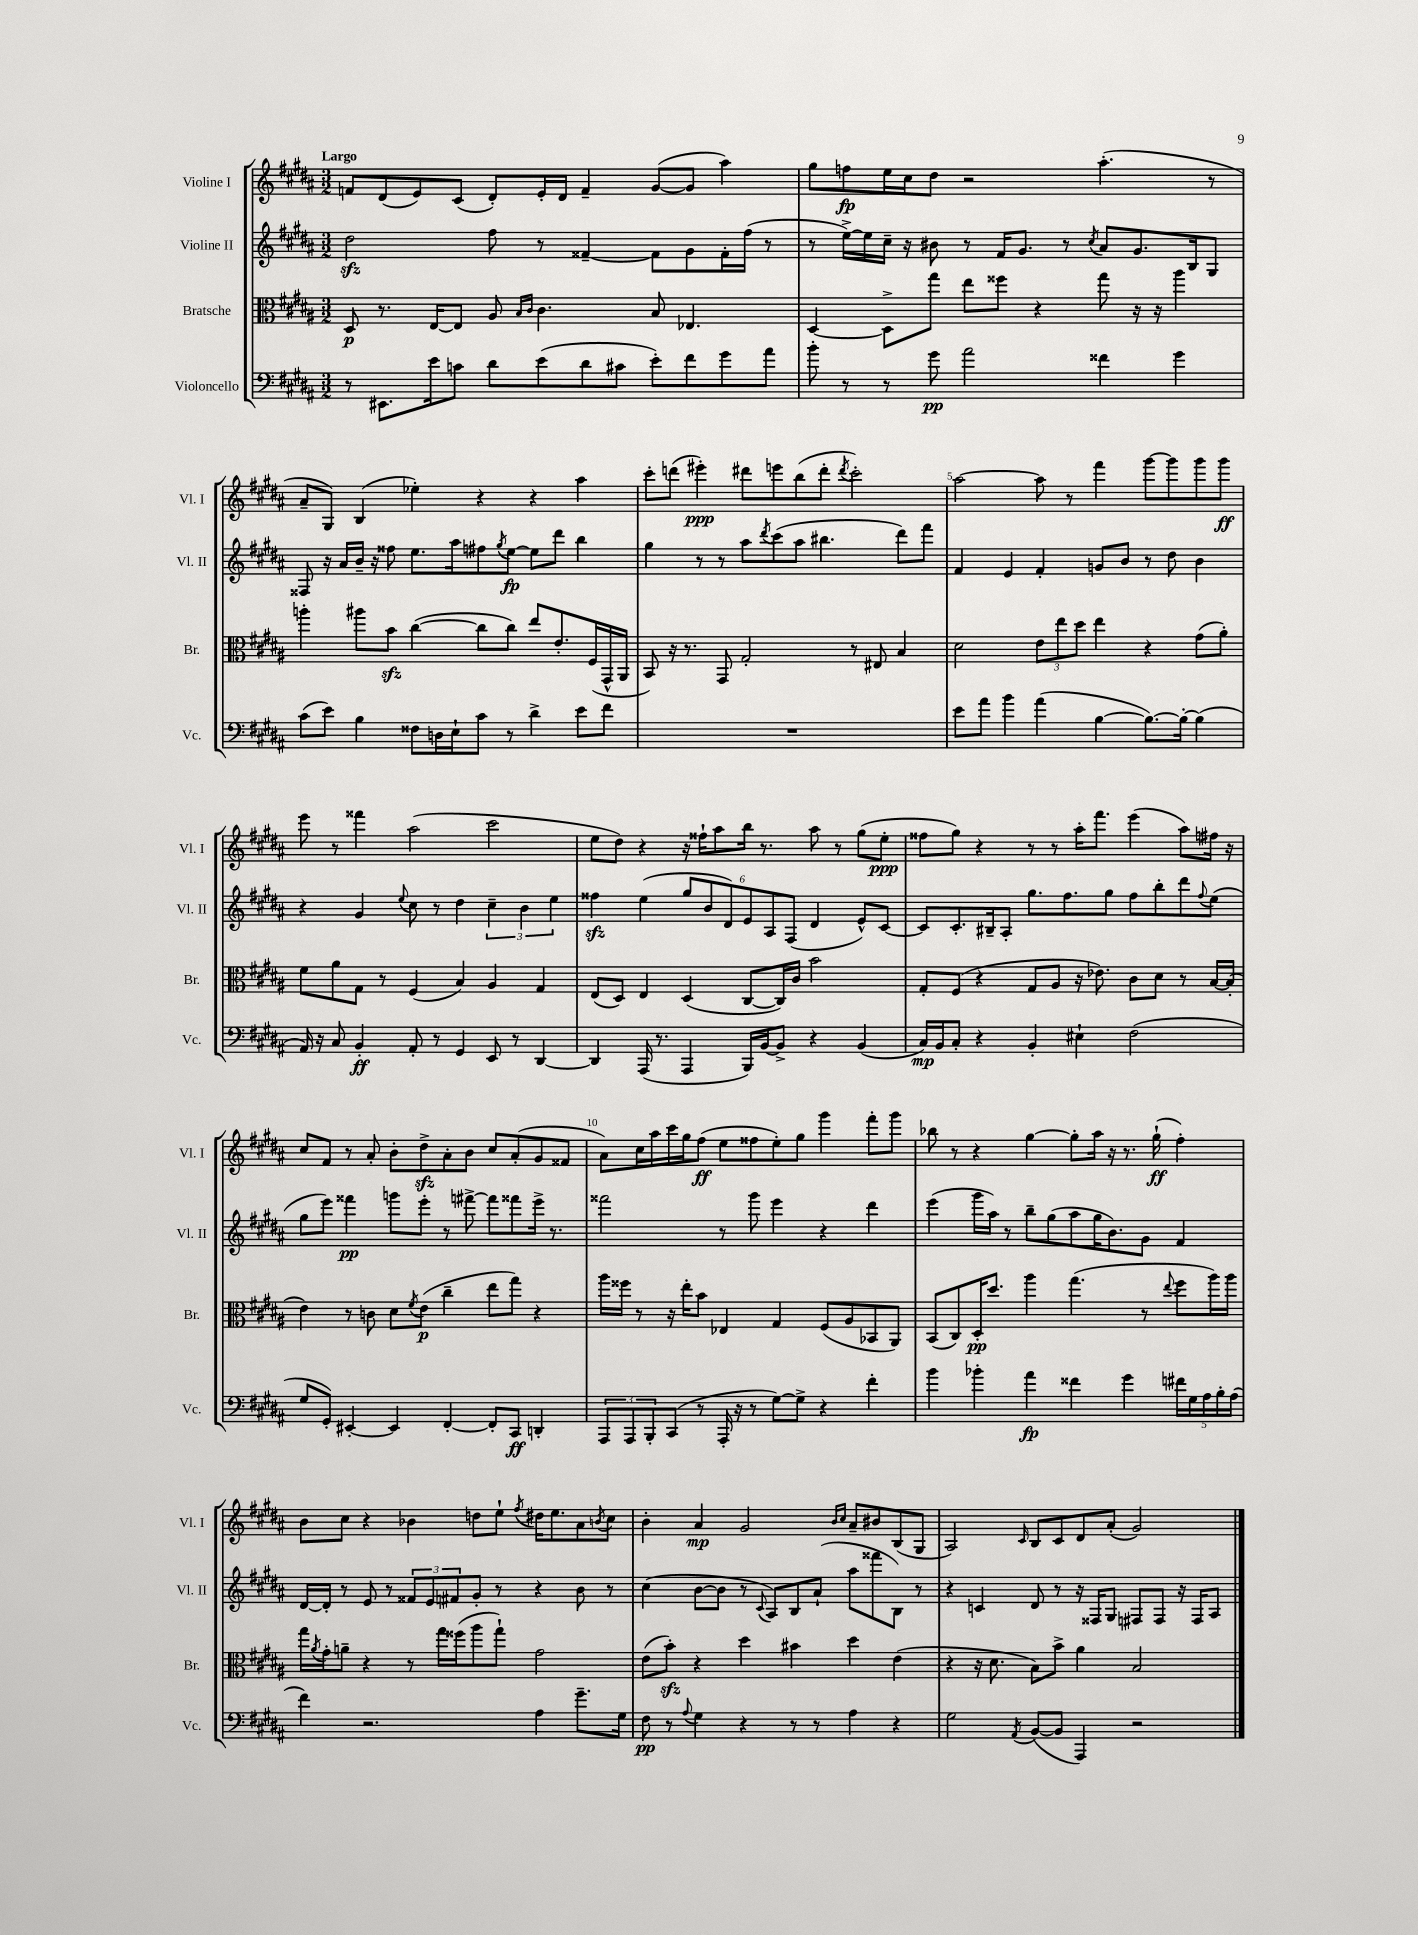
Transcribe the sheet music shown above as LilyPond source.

<<
\new StaffGroup <<
\new Staff = "s0" \with { instrumentName = "Violine I" shortInstrumentName = "Vl. I" } {
    \clef treble \key b \major \numericTimeSignature \time 3/2 \tempo "Largo"
    f'8 dis'8( e'8) cis'8( dis'8-.) e'16-. dis'16 f'4-- gis'8~( gis'8 ais''4) |
    gis''8 f''8\fp e''16 cis''16 dis''8 r2 ais''4.-.( r8 |
    ais'8-- gis8) b4( ees''4-.) r4 r4 ais''4 |
    cis'''8-. d'''8( eis'''4-.\ppp) dis'''8 e'''8 b''8( dis'''8-. \acciaccatura { dis'''8 } cis'''2-.) |
    ais''2~ ais''8 r8 fis'''4 gis'''8~ gis'''8 gis'''8 gis'''8\ff |
    e'''8 r8 fisis'''4 ais''2( cis'''2 |
    e''8 dis''8) r4 r16 fisis''16-! ais''8 b''16 r8. ais''8 r8 gis''8( e''8-.\ppp |
    fisis''8 gis''8) r4 r8 r8 ais''16-. fis'''8. e'''4( ais''8) fis''16 r16 |
    cis''8 fis'8 r8 ais'8-. b'8-. dis''8->\sfz ais'8-. b'8 cis''8 ais'8-.( gis'8 fisis'8 |
    ais'8) cis''16 ais''16 cis'''16 gis''16 fis''8\ff( e''8 fisis''8 e''8-.) gis''8 gis'''4 fis'''8-. gis'''8 |
    bes''8 r8 r4 gis''4~ gis''8-. ais''16 r16 r8. gis''16-!\ff( fis''4-.) |
    b'8 cis''8 r4 bes'4 d''8 e''8-! \acciaccatura { fis''8 } dis''16 e''8. ais'8 \acciaccatura { b'8 } cis''8 |
    b'4-. ais'4\mp gis'2 \grace { b'16 cis''16 } ais'8-- bis'8 b8( gis8 |
    ais2) \grace { cis'16 } b8 cis'8 dis'8 ais'8-.( gis'2) \bar "|." |
}
\new Staff = "s1" \with { instrumentName = "Violine II" shortInstrumentName = "Vl. II" } {
    \clef treble \key b \major \numericTimeSignature \time 3/2
    dis''2\sfz fis''8 r8 fisis'4~-- fisis'8 gis'8 fisis'16-. fis''16( r8 |
    r8 e''16~->) e''16 cis''16-- r16 bis'8 r8 fis'16 gis'8. r8 \acciaccatura { cis''8 } ais'8 gis'8. b16 gis8 |
    fisis8 r16 ais'16 b'16-- r16 fisis''8 e''8. ais''16 fis''8 \acciaccatura { gis''8 } e''8~\fp e''8 dis'''8 b''4 |
    gis''4 r8 r8 ais''8 \acciaccatura { dis'''8 } cis'''8( ais''8 bis''4. dis'''8) fis'''8 |
    fis'4 e'4 fis'4-. g'8 b'8 r8 dis''8 b'4 |
    r4 gis'4 \appoggiatura { e''8 } cis''8 r8 dis''4 \tuplet 3/2 { cis''4-- b'4 e''4 } |
    fisis''4\sfz e''4( \tuplet 6/4 { gis''8 b'8 dis'8) e'8 ais8 fis8( } dis'4 e'8-^) cis'8~ |
    cis'8 cis'8.-. bis16-- ais8-. gis''8. fis''8. gis''8 fis''8 b''8-. dis'''8 \appoggiatura { fis''8 } e''8( |
    gis''8 e'''8) fisis'''4\pp g'''8 e'''8-. r8 fis'''8~-> fis'''8 fisis'''8 e'''16-> r8. |
    fisis'''2 r8 gis'''8 e'''4 r4 dis'''4 |
    e'''4( gis'''16 ais''16) r8 b''8-- gis''8( ais''8 gis''16 b'8.) gis'8 fis'4 |
    dis'16~ dis'16-. r8 e'8 r8 \tuplet 3/2 { fisis'8 e'8 fis'8 } gis'8-. r8 r4 b'8 r8 |
    cis''4( b'8~ b'8 r8 \appoggiatura { cis'8 } ais8) b8 ais'8-!( ais''8 fisis'''8 b8) r8 |
    r4 c'4 dis'8 r8 r16 fisis16 gis8 fis8 fis8 r16 fis16 ais8 \bar "|." |
}
\new Staff = "s2" \with { instrumentName = "Bratsche" shortInstrumentName = "Br." } {
    \clef alto \key b \major \numericTimeSignature \time 3/2
    dis8\p r8. e16~ e8 ais8 \grace { b16 cis'16 } cis'4. b8 ees4. |
    dis4~ dis8-> gis''8 e''8 fisis''8 r4 gis''8 r16 r16 ais''4 |
    a''4-. ais''8 b'8\sfz cis''4~( cis''8 cis''8) e''8 e'8.-. fis16( gis,16-^ ais,16 |
    b,8) r16 r8. gis,8 gis2-. r8 eis8 b4 |
    dis'2 \tuplet 3/2 { e'8 e''8 dis''8 } e''4 r4 gis'8( ais'8-.) |
    fis'8 ais'8 gis8 r8 fis4( b4) ais4 gis4 |
    e8( dis8) e4 dis4( cis8~ cis16) cis'16 b'2 |
    gis8-. fis8( r4 gis8 ais8 r16 ees'8.) cis'8 dis'8 r8 b16~ b16-.( |
    e'4) r8 c'8 dis'8 \acciaccatura { fis'8 } e'8\p( cis''4-- e''8 gis''8) r4 |
    ais''16 fisis''16 r8 r16 e''16-. b'8 ees4 gis4 fis8( ais8 bes,8 ais,8) |
    b,8( cis8) dis16-.\pp dis''8. ais''4 gis''4.( r8 \appoggiatura { e''8 } fis''8 ais''16) ais''16 |
    gis''16 \acciaccatura { ais'8 } gis'16-. a'8-- r4 r8 gis''16 fisis''16( ais''8 gis''8-!) gis'2 |
    e'8( b'8-.\sfz) r4 dis''4 bis'4 dis''4 e'4( |
    r4 r16 dis'8. b8) b'8-> ais'4 b2 \bar "|." |
}
\new Staff = "s3" \with { instrumentName = "Violoncello" shortInstrumentName = "Vc." } {
    \clef bass \key b \major \numericTimeSignature \time 3/2
    r8 eis,8. e'16 c'8 dis'8 e'8( dis'8 cis'8 e'8-.) fis'8 gis'8 ais'8 |
    b'8-. r8 r8 gis'8\pp ais'2 fisis'4 gis'4 |
    cis'8( e'8) b4 fisis8 d16 e16-! cis'8 r8 dis'4-> e'8 fis'8 |
    R1. |
    e'8 ais'8 b'4 ais'4( b4~ b8.~) b16~-. b4( |
    ais,16) r16 cis8 b,4-.\ff ais,8-. r8 gis,4 e,8 r8 dis,4~ |
    dis,4 ais,,16( r8. ais,,4 b,,16) b,16~ b,8-> r4 b,4( |
    cis16\mp) b,16 cis8-. r4 b,4-. eis4-! fis2( |
    gis8 gis,8-.) eis,4~-. eis,4 fis,4~-. fis,8-. cis,8\ff d,4-. |
    \tuplet 3/2 { ais,,8 ais,,8 b,,8-. } cis,8( r8 ais,,16-. r16 r8 gis8~) gis8-> r4 fis'4-. |
    b'4 bes'4-. ais'4\fp fisis'4 gis'4 \tuplet 5/4 { fis'16 gis16 ais16 b16-. ais16( } |
    fis'4) r2. ais4 gis'8.-- gis16 |
    fis8\pp r8 \appoggiatura { ais8 } gis4 r4 r8 r8 ais4 r4 |
    gis2 \acciaccatura { ais,8 } b,8~( b,8 ais,,4) r2 \bar "|." |
}
>>
>>
\layout { \context { \Score \override BarNumber.break-visibility = ##(#f #t #t) barNumberVisibility = #(every-nth-bar-number-visible 5) } }
